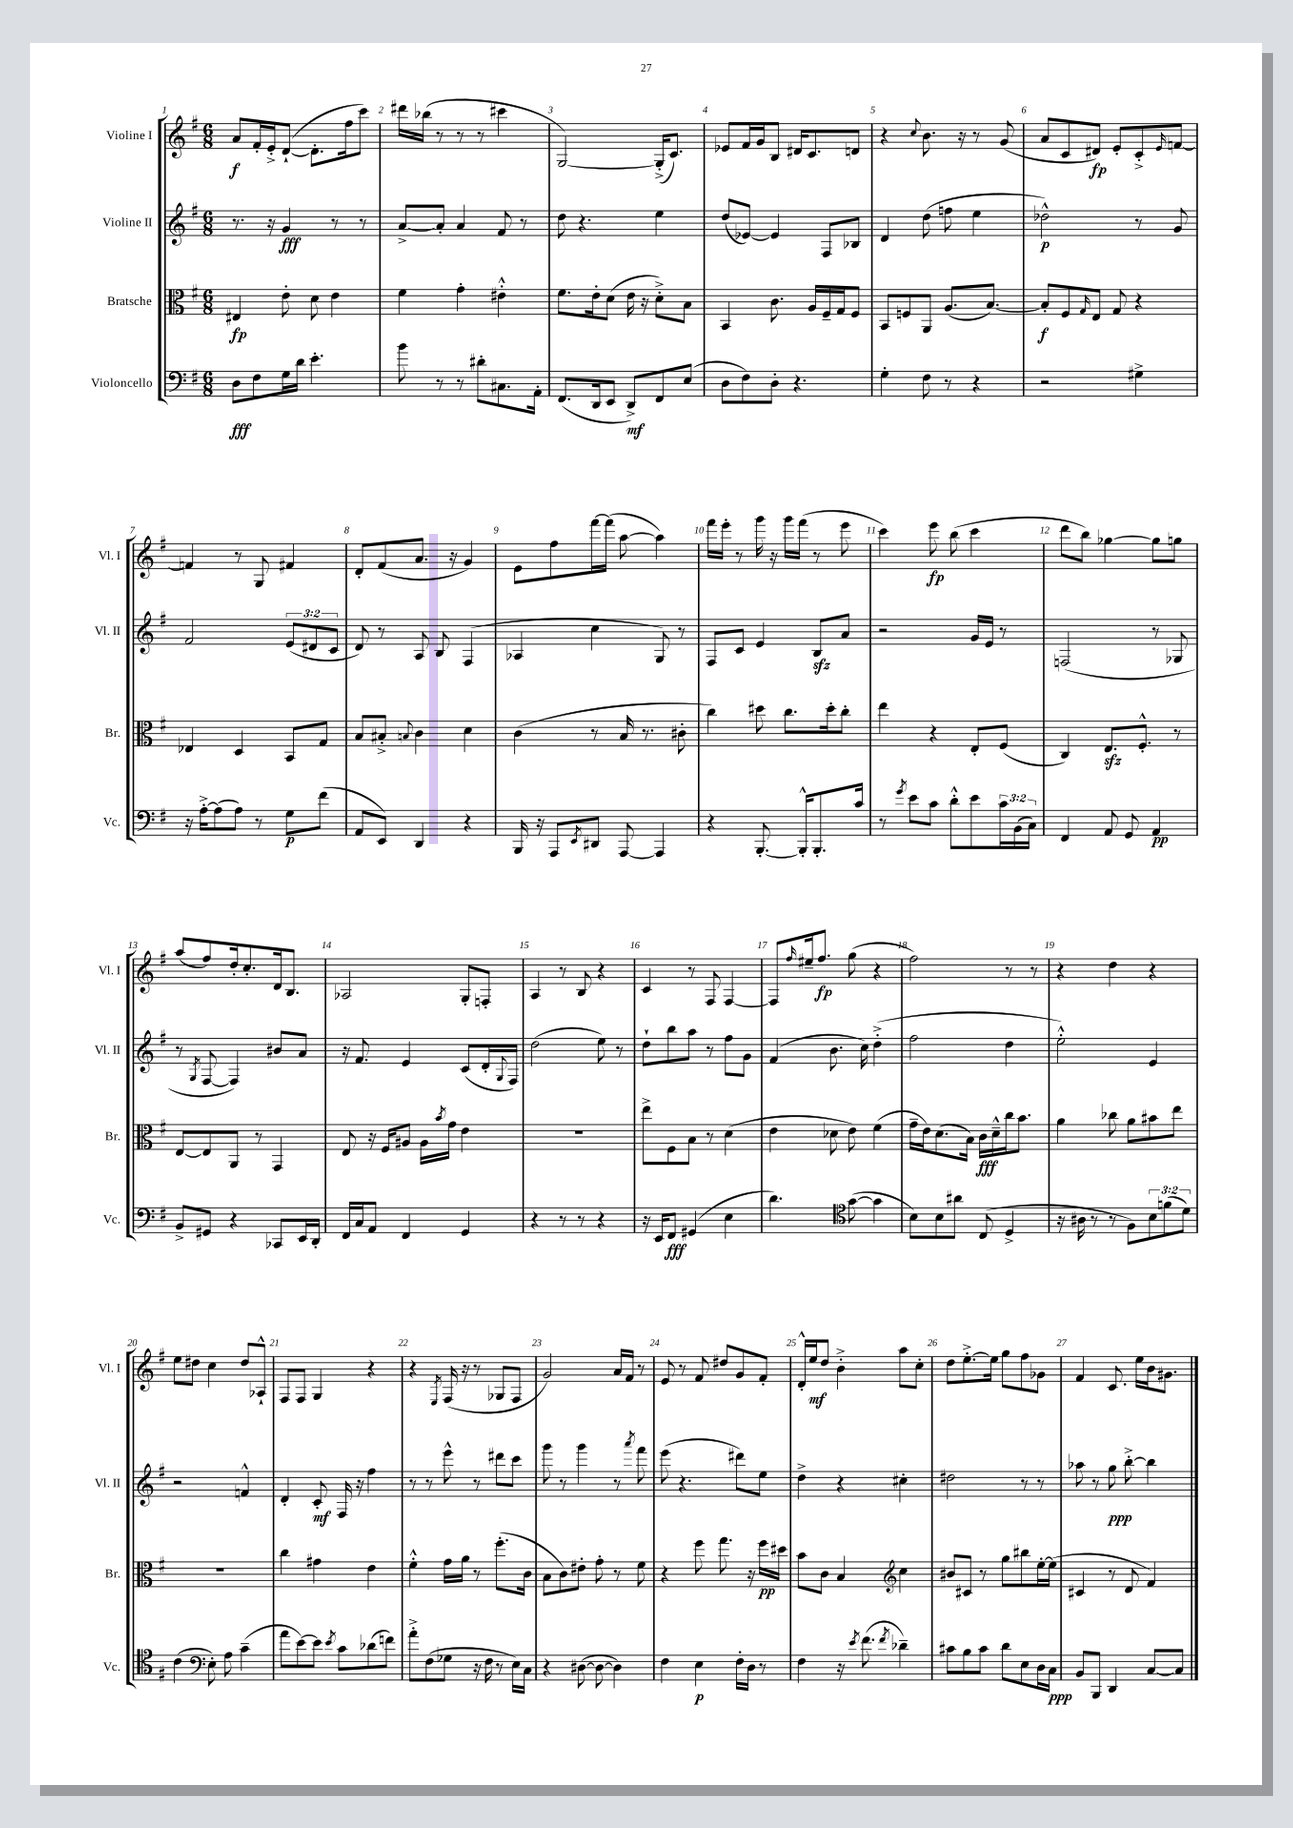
<<
\new StaffGroup <<
\new Staff = "s0" \with { instrumentName = "Violine I" shortInstrumentName = "Vl. I" } {
    \clef treble \key g \major \numericTimeSignature \time 6/8
    a'8\f fis'16-. e'16-.-> d'8~-!( d'8.-. fis''16 c'''8) |
    dis'''16 bes''16( r8 r8 r8 cis'''4 |
    g2~) g16-.->( c'8.) |
    ees'8 fis'16 g'16 b8 dis'16 c'8. d'8 |
    r4 \appoggiatura { c''8 } b'8. r16 r8 g'8( |
    a'8 c'8 dis'8\fp) e'8-. c'8-.-> \grace { e'16 } f'8~ |
    f'4 r8 g8 fis'4 |
    d'8-. fis'8( a'8. r16 g'4) |
    e'8 fis''8 fis'''16~ fis'''16( a''8~ a''4) |
    fis'''16 e'''16-. r8 g'''16 r16 g'''16 fis'''16( r8 e'''8 |
    c'''4) e'''8\fp b''8( c'''4 |
    d'''8 b''8) ges''4~ ges''8 g''8 |
    a''8( fis''8) d''16-. c''8.-. d'16 b8. |
    aes2 g8-. f8-. |
    a4 r8 b8 r4 |
    c'4 r8 fis8 fis4~ |
    fis8 \grace { fis''16 } eis''16-- fis''8.\fp g''8( r4 |
    fis''2) r8 r8 |
    r4 d''4 r4 |
    e''8 dis''8 c''4 dis''8 aes8-!-^ |
    fis8 fis8 g4 r4 |
    r4 \acciaccatura { e8 } fis16( r16 r8 ges8 fis8 |
    g'2) a'16 fis'16 r8 |
    e'8 r8 fis'8 dis''8 g'8 fis'8-. |
    d'16-.-^ e''16\mf d''8 b'4-.-> a''8 c''8-. |
    d''8 e''8.~-.-> e''16 g''8 fis''8 ges'8 |
    fis'4 c'8. e''16 b'16 gis'8. \bar "|." |
}
\new Staff = "s1" \with { instrumentName = "Violine II" shortInstrumentName = "Vl. II" } {
    \clef treble \key g \major \numericTimeSignature \time 6/8 \override Staff.TupletNumber.text = #tuplet-number::calc-fraction-text
    r8. r16 g'4\fff r8 r8 |
    a'8~-> a'8-. a'4 fis'8 r8 |
    d''8 r4. e''4 |
    d''8( ees'8~) ees'4 fis8 bes8 |
    d'4 d''8( f''8 e''4 |
    des''2-^\p) r8 g'8 |
    fis'2 \tuplet 3/2 { e'8( dis'8 c'8 } |
    d'8) r8 a8 b8 fis4( |
    aes4 c''4 g8) r8 |
    fis8 c'8 e'4 b8\sfz a'8 |
    r2 g'16 e'16 r8 |
    f2( r8 ges8 |
    r8 \acciaccatura { g8 } fis8~ fis4) bis'8 a'8 |
    r16 fis'8. e'4 c'8( d'16-. \appoggiatura { g8 } fis16) |
    d''2( e''8) r8 |
    d''8-! b''8 a''8 r8 fis''8 g'8 |
    fis'4( b'8. c''16) d''4-.->( |
    fis''2 d''4 |
    e''2-.-^) e'4 |
    r2 f'4-^ |
    d'4-. c'8-.\mf fis16 r16 fis''4 |
    r8 r8 e'''8-^ r8 dis'''8 c'''8 |
    g'''8 r8 g'''4 r8 \acciaccatura { a'''8 } fis'''8 |
    e'''8( r4. dis'''8) e''8 |
    d''4-> r4 cis''4-. |
    dis''2 r8 r8 |
    aes''8 r8 g''8\ppp b''8~-.-> b''4 \bar "|." |
}
\new Staff = "s2" \with { instrumentName = "Bratsche" shortInstrumentName = "Br." } {
    \clef alto \key g \major \numericTimeSignature \time 6/8
    eis4\fp e'8-. d'8 e'4 |
    fis'4 g'4-. eis'4-.-^ |
    fis'8. e'16-. d'8( e'16 r16 d'8-.->) b8 |
    b,4 c'8. a16 fis16-- g16 fis8 |
    b,8 f8 a,8 a8.( b8.~) |
    b8-.\f fis8 \grace { g16 } e8 g8 r4 |
    ees4 d4 b,8 g8 |
    b8 bis8-.-> \appoggiatura { b8 } c'4 d'4 |
    c'4( r8 b16 r8. cis'8-. |
    c''4) dis''8 c''8. dis''16-. c''8-. |
    e''4 r4 e8-. fis8( |
    c4) e8.\sfz fis8.-.-^ r8 |
    e8~ e8 a,8 r8 g,4 |
    e8 r16 fis16 ais8 ais16 \acciaccatura { b'8 } g'16 e'4 |
    R2. |
    e''8-> fis8 b8 r8 d'4( |
    e'4 des'8 e'8) fis'4( |
    g'16-- e'16) d'8.( b16) c'16\fff d'16---^ c''16 b'8. |
    a'4 ces''8 a'8 bis'8 e''8 |
    R2. |
    c''4 gis'4 e'4 |
    fis'4-.-^ g'16 a'16 r8 fis''8.-.( c'16 |
    b8 c'8) eis'8-. g'8-. r8 fis'8 |
    r4 fis''8 g''8. r16 fis''16\pp dis''16 |
    b'8 c'8 b4 \clef treble c''4 |
    bis'8 cis'8 r8 g''8 bis''8 e''16~-. e''16( |
    cis'4 r8 d'8 fis'4) \bar "|." |
}
\new Staff = "s3" \with { instrumentName = "Violoncello" shortInstrumentName = "Vc." } {
    \clef bass \key g \major \numericTimeSignature \time 6/8 \override Staff.TupletNumber.text = #tuplet-number::calc-fraction-text
    d8\fff fis8 g16 d'16 e'4.-. |
    b'8 r8 r8 dis'8-. cis8. a,16-. |
    fis,8.( d,16 e,8 d,8->\mf) fis,8 e8( |
    d8 fis8) d8-. r4. |
    g4-. fis8 r8 r4 |
    r2 gis4-> |
    r16 a16~-.-> a8( a8) r8 g8\p fis'8( |
    a,8 e,8) d,4 r4 |
    b,,16 r16 a,,8 \acciaccatura { e,8 } dis,8 a,,8~ a,,4 |
    r4 b,,8.~-. b,,16-.-^ b,,8.-. c'16 |
    r8 \acciaccatura { g'8 } e'8 c'8 d'8-.-^ e'8 \tuplet 3/2 { c'16 b,16( c16) } |
    fis,4 a,8 g,8 a,4\pp |
    b,8-> gis,8 r4 ces,8 e,16 d,16-. |
    fis,16 c16 a,8 fis,4 g,4 |
    r4 r8 r8 r4 |
    r16 e,16 fis,8\fff gis,4( e4 |
    d'4.) \clef tenor g'8~( g'4 |
    b8) b8 ais'8 c8( d4-> |
    r16 ais16 r8 r8 fis8) \tuplet 3/2 { b8 f'8( d'8) } |
    c'4( \clef bass e8-.) a8 c'4--( |
    a'8 e'8~) e'8 \acciaccatura { e'8 } c'8 des'8( f'8) |
    a'8-.-> fis8( ges8 r16 fis16 r8 e16) c16 |
    r4 dis8~( dis8~ dis4) |
    fis4 e4\p fis16-. d16 r8 |
    fis4 r16 \acciaccatura { e'8 } fis'8.( \acciaccatura { fis'8 } des'4--) |
    cis'8 b8 cis'8 d'8 e8 d16 c16\ppp |
    b,8 b,,8 d,4 c8~ c8 \bar "|." |
}
>>
>>
\layout { \context { \Score \override BarNumber.break-visibility = ##(#f #t #t) barNumberVisibility = #all-bar-numbers-visible } }
